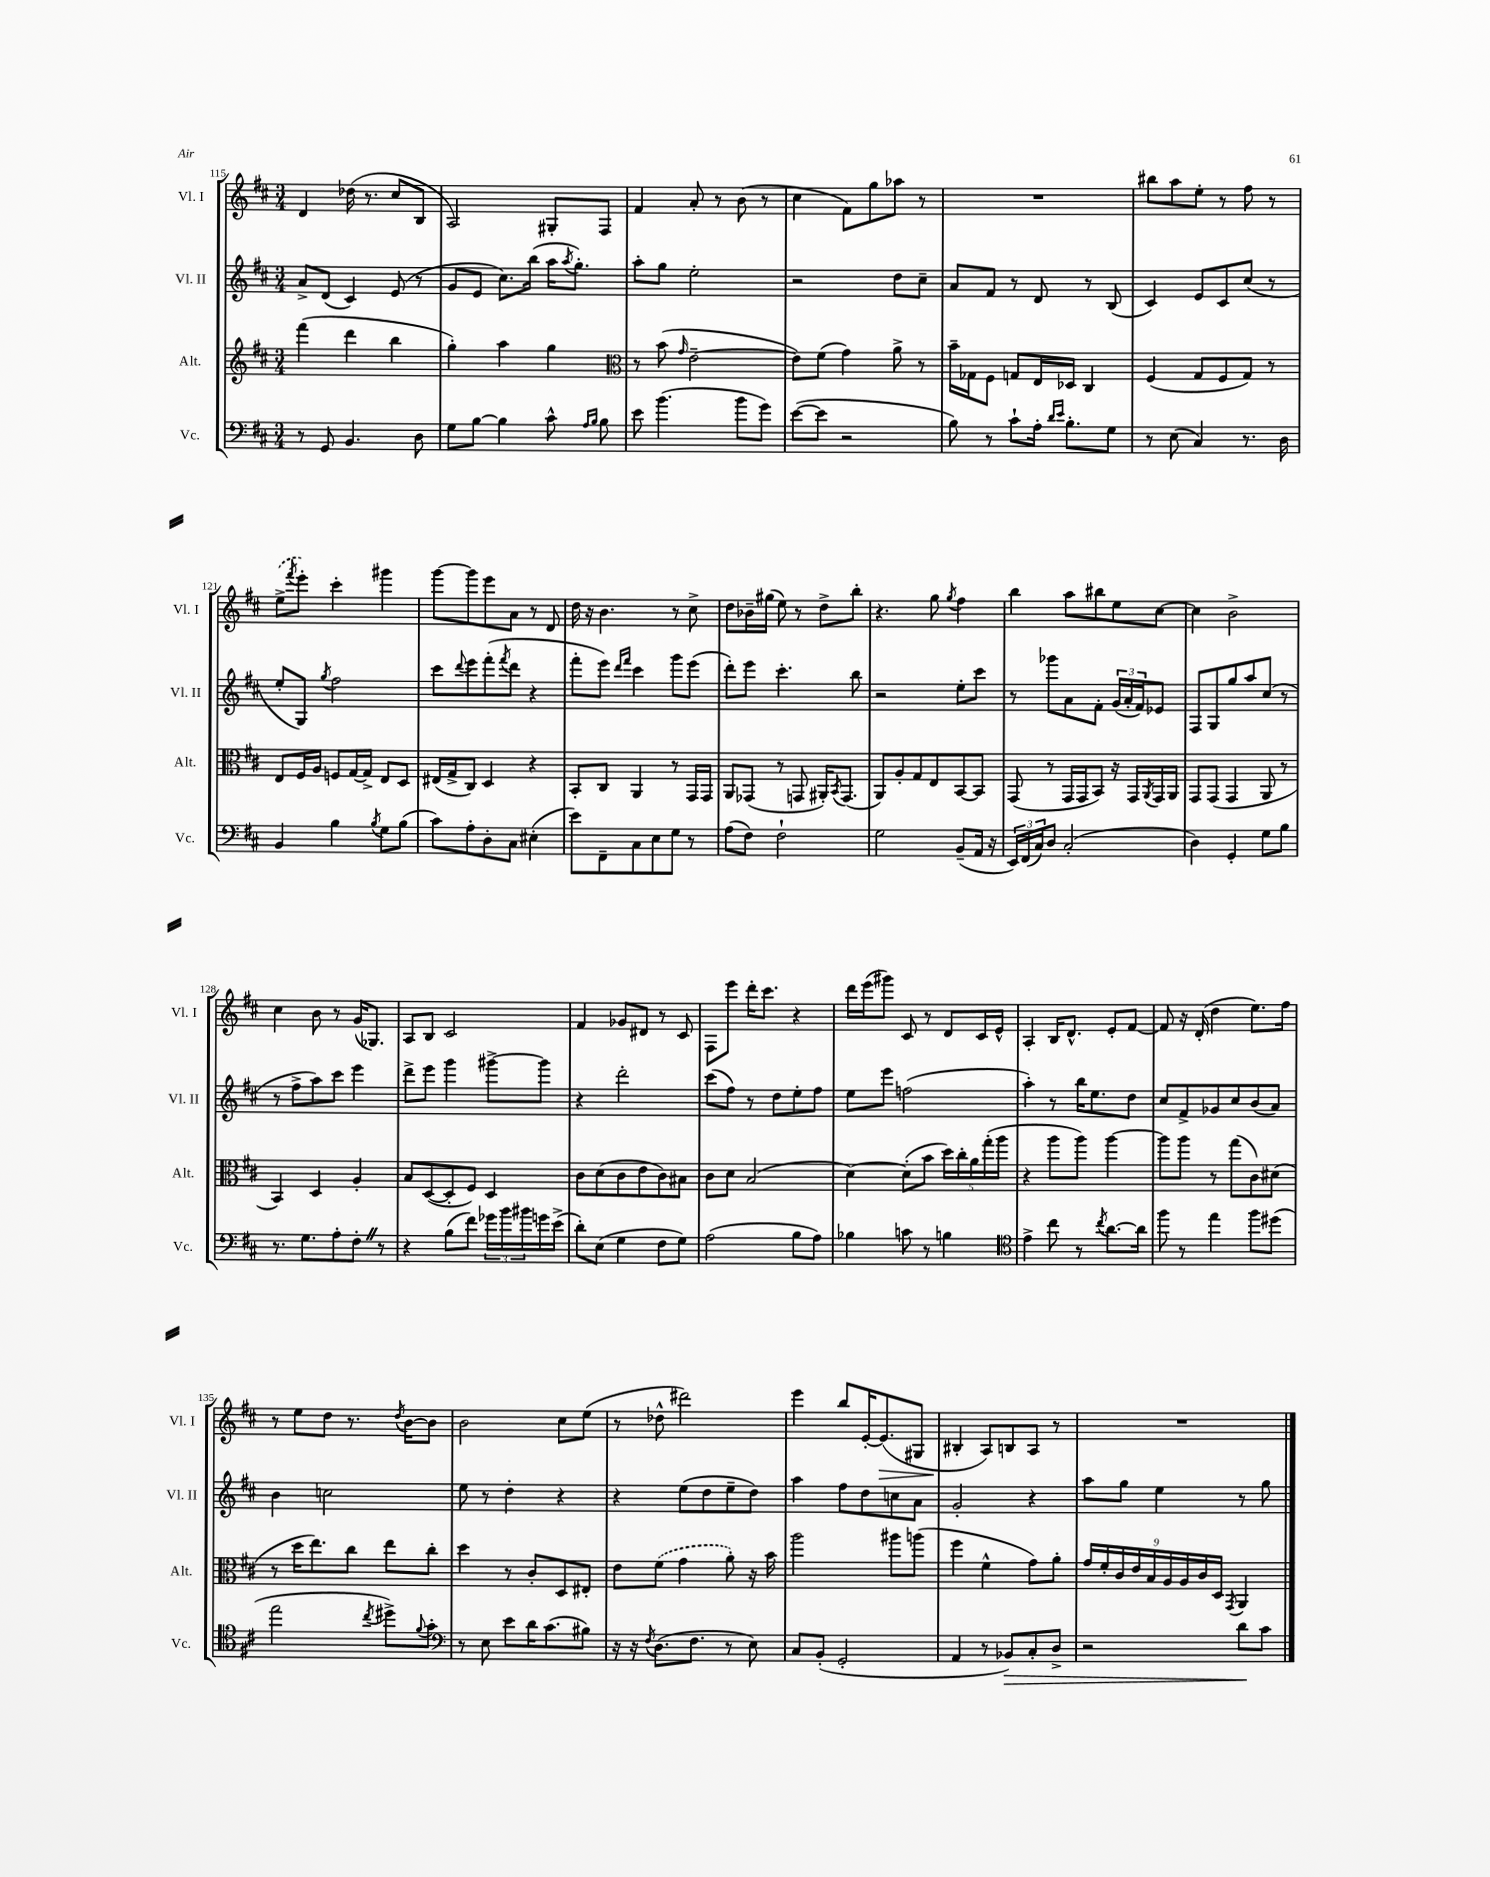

**kern	**dynam	**kern	**kern	**kern	**dynam
*part4	*part4	*part3	*part2	*part1	*part1
*staff4	*staff4	*staff3	*staff2	*staff1	*staff1
*I"Vc.	*	*I"Alt.	*I"Vl. II	*I"Vl. I	*
*I'Vc.	*	*I'Alt.	*I'Vl. II	*I'Vl. I	*
*clefF4	*	*clefG2	*clefG2	*clefG2	*
*k[f#c#]	*	*k[f#c#]	*k[f#c#]	*k[f#c#]	*
*M3/4	*	*M3/4	*M3/4	*M3/4	*
=115	=115	=115	=115	=115	=115
8r	.	(4fff#\	8a^/L	4d/	.
8GG/	.	.	(8d/J	.	.
4.BB/	.	4ddd\	4c#/)	(16dd-X\	.
.	.	.	.	8.r	.
.	.	4bb\	(8e/	8cc#/L	.
8D\	.	.	8r	8B/J	.
=116	=116	=116	=116	=116	=116
8G\L	.	4gg'\)	8g/L	2A/)	.
[8B\J	.	.	8e/J	.	.
4B\]	.	4aa\	8.cc#\L)	.	.
.	.	.	(16bb\Jk	.	.
8c#^^\	.	4gg\	16aa\KL	8G#X'/L	.
.	.	.	8qaa/	.	.
.	.	.	8.gg'\J)	.	.
16qqA/LL	.	.	.	.	.
16qqB/JJ	.	.	.	.	.
8B\	.	.	.	8F#/J	.
=117	=117	=117	=117	=117	=117
*	*	*clefC3	*	*	*
8e\	.	8r	8aa'\L	4f#/	.
(4.b\	.	(8b\	8gg\J	.	.
.	.	16qqg/	.	.	.
.	.	[2e~\	2ee'\	8a'/	.
.	.	.	.	8r	.
8b\L	.	.	.	(8b\	.
8g\J)	.	.	.	8r	.
=118	=118	=118	=118	=118	=118
([8e\L	.	8e\L])	2r	4cc#\	.
8e\J]	.	(8f#\J	.	.	.
2r	.	4g\)	.	8f#\L)	.
.	.	.	.	8gg\	.
.	.	8a^\	8dd\L	8aa-X\J	.
.	.	8r	8cc#~\J	8r	.
=119	=119	=119	=119	=119	=119
8B\)	.	16b~\LL	8a/L	2.r	.
.	.	16G-X\J	.	.	.
8r	.	8F#\J	8f#/J	.	.
8c#`\L	.	8Gn/L	8r	.	.
16A'\Jk	.	16E/L	8d/	.	.
16qqd/LL	.	.	.	.	.
16qqe/JJ	.	.	.	.	.
8.B'\L	.	16D-X/JJ	.	.	.
.	.	4C#/	8r	.	.
8G\J	.	.	(8B/	.	.
=120	=120	=120	=120	=120	=120
8r	.	(4F#/	4c#/)	8bb#X\L	.
(8E\	.	.	.	8aa\	.
4C#/)	.	8G/L	8e/L	8ee'\J	.
.	.	8F#/	8c#/	8r	.
8.r	.	8G/J)	(8cc#/J	8ff#\	.
.	.	8r	8r	8r	.
16D\	.	.	.	.	.
!!LO:LB:g=z
=121	=121	=121	=121	=121	=121
4BB/	.	8E/L	8ee'/L	(8ee^\L	.
.	.	.	.	8qfff#/	.
.	.	16F#/L	8G/J)	8eee'\J)	.
.	.	16A/JJ	.	.	.
.	.	.	8qgg/	.	.
4B\	.	8Fn/L	2ff#\	4ccc#'\	.
.	.	[16G/L	.	.	.
.	.	16G^/JJ]	.	.	.
8qB/	.	.	.	.	.
8G\L	.	8E/L	.	4ggg#X\	.
(8B\J	.	8D/J	.	.	.
=122	=122	=122	=122	=122	=122
8c#\L)	.	(16E#X/LL	8ccc#\L	[8ggg\L	.
.	.	16G^/J	.	.	.
.	.	.	8qqddd/	.	.
8A'\	.	8C#/J)	8eee\	8ggg\]	.
8D'\	.	4D/	(8fff#'\	8eee\	.
.	.	.	8qfff#/	.	.
8C#\J	.	.	8ddd\J	8a\J	.
(4E#X'\	.	4r	4r	8r	.
.	.	.	.	8d/	.
=123	=123	=123	=123	=123	=123
8e\L)	.	8BB'/L	8fff#'\L	16dd\	.
.	.	.	.	16r	.
8FF#~\	.	8C#/J	8eee\J)	4.b\	.
.	.	.	16qqddd/LL	.	.
.	.	.	16qqfff#/JJ	.	.
8C#\	.	4AA/	4ccc#\	.	.
8E\	.	.	.	.	.
8G\J	.	8r	8ggg\L	8r	.
8r	.	16GG/LL	(8eee\J	8cc#^\	.
.	.	16GG/JJ	.	.	.
=124	=124	=124	=124	=124	=124
(8A\L	.	8AA/L	8ddd'\L)	8dd\L	.
8F#\J)	.	(8GG-X/J	8eee\J	16b-X~\L	.
.	.	.	.	(16gg#X\JJ	.
2F#`\	.	8r	4.ccc#'\	8ee\)	.
.	.	8GGn/	.	8r	.
.	.	16AA#X'/KL)	.	8dd^\L	.
.	.	8qBB/	.	.	.
.	.	(8.GG/J	.	.	.
.	.	.	8bb\	8bb'\J	.
=125	=125	=125	=125	=125	=125
2G\	.	8AA/L)	2r	4.r	.
.	.	8A'/	.	.	.
.	.	8G/	.	.	.
.	.	8E/	.	8gg\	.
.	.	.	.	8qgg/	.
(8BB~/L	.	[8BB/	8ee'\L	4ff#\	.
16AA/Jk	.	8BB/J]	8ccc#\J	.	.
16r	.	.	.	.	.
=126	=126	=126	=126	=126	=126
24EE/LL)	.	(8GG/	8r	4bb\	.
(24FF#/	.	.	.	.	.
24C#/J)	.	.	.	.	.
8D/J	.	8r	8ggg-X\L	.	.
(2C#'/	.	16GG/LL	8a\	8aa\L	.
.	.	16GG/J	.	.	.
.	.	8BB/J)	8f#'\J	8bb#X\	.
.	.	16r	(24g/LL	8ee\	.
.	.	.	24a'/	.	.
.	.	16GG/LL	.	.	.
.	.	.	24f#/J)	.	.
.	.	8qAA/	.	.	.
.	.	16GG/	8e-X/J	[8cc#\J	.
.	.	16AA/JJ	.	.	.
=127	=127	=127	=127	=127	=127
4D\)	.	8GG/L	8F#/L	4cc#\]	.
.	.	(8GG/J	8G/	.	.
4GG'/	.	4GG/	8gg/	2b^\	.
.	.	.	8aa/	.	.
8G\L	.	8AA/	(8cc#/J	.	.
8B\J	.	8r	8r	.	.
!!LO:LB:g=z
=128	=128	=128	=128	=128	=128
8.r	.	4BB/)	8r	4cc#\	.
.	.	.	8ff#^\L	.	.
8.G\L	.	.	.	.	.
.	.	4D/	8aa\)	8b\	.
8A'\	.	.	8ccc#\J	8r	.
8F#'Z\J	.	4A'/	4eee\	(16g/KL	.
.	.	.	.	8.G-X/J)	.
8r	.	.	.	.	.
=129	=129	=129	=129	=129	=129
4r	.	8B/L	8ddd^\L	8A/L	.
.	.	([8D/	8eee\J	8B/J	.
(8B\L	.	8D'/]	4ggg\	2c#/	.
8f#\J)	.	8F#/J)	.	.	.
24g-X\LL	.	4D/	[8ggg#X^\L	.	.
24b\	.	.	.	.	.
24b#X\	.	.	.	.	.
16gn\	.	.	8ggg#\J]	.	.
(16e^\JJ	.	.	.	.	.
=130	=130	=130	=130	=130	=130
8d'\L)	.	8c#\L	4r	4f#/	.
(8E\J	.	(8d\	.	.	.
4G\	.	8c#\	2ddd'\	8g-X/L	.
.	.	8e\	.	8d#X/J	.
8F#\L	.	8c#\)	.	8r	.
8G\J)	.	8B#X\J	.	8c#/	.
=131	=131	=131	=131	=131	=131
(2A\	.	8c#\L	(8ccc#\L	8F#\L	.
.	.	8d\J	8ff#\J)	8eee\J	.
.	.	(2B/	8r	16ddd'\KL	.
.	.	.	.	8.ccc#\J	.
.	.	.	8dd\L	.	.
8B\L	.	.	8ee'\	4r	.
8A\J)	.	.	8ff#\J	.	.
=132	=132	=132	=132	=132	=132
4B-X\	.	[4d\)	8ee\L	16ddd\LL	.
.	.	.	.	(16eee\J	.
.	.	.	8eee\J	8ggg#X\J)	.
8cn\	.	(8d'\L]	(2ffn\	8c#/	.
8r	.	8b\J	.	8r	.
4Bn\	.	20dd\LL)	.	8d/L	.
.	.	20cc#'\	.	.	.
.	.	20a\	.	.	.
.	.	.	.	16c#/L	.
.	.	(20gg'\	.	.	.
.	.	.	.	16e^^/JJ	.
.	.	20aa\JJ	.	.	.
=133	=133	=133	=133	=133	=133
*clefC4	*	*	*	*	*
4e^\	.	4r	4aa'\)	4A'/	.
8cc#\	.	8aa\L	8r	16B/KL	.
.	.	.	.	8.d^^/J	.
8r	.	8aa\J)	16bb\KL	.	.
.	.	.	8.ee\	.	.
8qcc#/	.	.	.	.	.
[8.a\L	.	[4aa\	.	8e'/L	.
.	.	.	8dd\J	[8f#/J	.
16a\Jk]	.	.	.	.	.
=134	=134	=134	=134	=134	=134
8ff#\	.	8aa\L]	8cc#/L	8f#/]	.
8r	.	8aa\J	8f#^/	16r	.
.	.	.	.	(16d'/	.
4ee\	.	8r	8g-X/	4dd\	.
.	.	(8gg\L	8cc#/	.	.
8ff#\L	.	8c#\)	(8b/	8.ee\L)	.
(8dd#X\J	.	(8d#X\J	8a/J)	.	.
.	.	.	.	16ff#\Jk	.
!!LO:LB:g=z
=135	=135	=135	=135	=135	=135
2ee\	.	8r	4b\	8r	.
.	.	16dd\KL	.	8ee\L	.
.	.	8.ee\)	.	.	.
.	.	.	2ccn\	8dd\J	.
.	.	8cc#\J	.	8.r	.
8qcc#/	.	.	.	.	.
8dd#X^\L)	.	8ee\L	.	.	.
.	.	.	.	8qdd/	.
.	.	.	.	[16b\KL	.
8qqf#/	.	.	.	.	.
8g'\J	.	8cc#'\J	.	8b\J]	.
=136	=136	=136	=136	=136	=136
*clefF4	*	*	*	*	*
8r	.	4dd\	8ee\	2b\	.
8E\	.	.	8r	.	.
8e\L	.	8r	4dd'\	.	.
16d\K	.	8c#'/L	.	.	.
(8.c#\	.	.	.	.	.
.	.	8D/	4r	8cc#\L	.
8B#X\J)	.	8E#X'/J	.	(8ee\J	.
=137	=137	=137	=137	=137	=137
16r	.	8e\L	4r	8r	.
16r	.	.	.	.	.
8qF#/	.	.	.	.	.
(8.D\L	.	(8f#\J	.	8dd-X^^\	.
.	.	4g\	(8ee\L	2ddd#X\)	.
8.F#\J	.	.	.	.	.
.	.	.	8dd\	.	.
8r	.	8a'\)	8ee~\	.	.
8E\)	.	16r	8dd\J)	.	.
.	.	16b\	.	.	.
=138	=138	=138	=138	=138	=138
8C#/L	.	2aa\	4aa\	4eee\	.
(8BB'/J	.	.	.	.	.
2GG'/	.	.	8ff#\L	8bb/L	.
.	.	.	8dd\	[16e'/K	.
!	!	!	!	!	!LO:HP:b
.	.	.	.	(8.e/]	>
.	.	8aa#X\L	8ccn\	.	.
.	.	(8aan\J	8a\J	8G#X/J	.
=139	=139	=139	=139	=139	=139
4AA/	.	4ff#\	2g'/	4B#X'/	.
8r	.	4f#^^\	.	8A/L)	]
!	!LO:HP:b	!	!	!	!
8BB-X/L)	>	.	.	8Bn/	.
8C#'/	.	8g\L)	4r	8A/J	.
8D^/J	.	8a'\J	.	8r	.
=140	=140	=140	=140	=140	=140
2r	.	18g/LL	8aa\L	2.r	.
.	.	18f#'/	.	.	.
.	.	18c#/	.	.	.
.	.	.	8gg\J	.	.
.	.	18e/	.	.	.
.	.	18B/	.	.	.
.	.	.	4ee\	.	.
.	.	18A/	.	.	.
.	.	18A/	.	.	.
.	.	18c#/	.	.	.
.	.	18D/JJ	.	.	.
.	.	8qGG/	.	.	.
8d\L	.	4AA/	8r	.	.
8c#\J	]	.	8gg\	.	.
==	==	==	==	==	==
*-	*-	*-	*-	*-	*-
